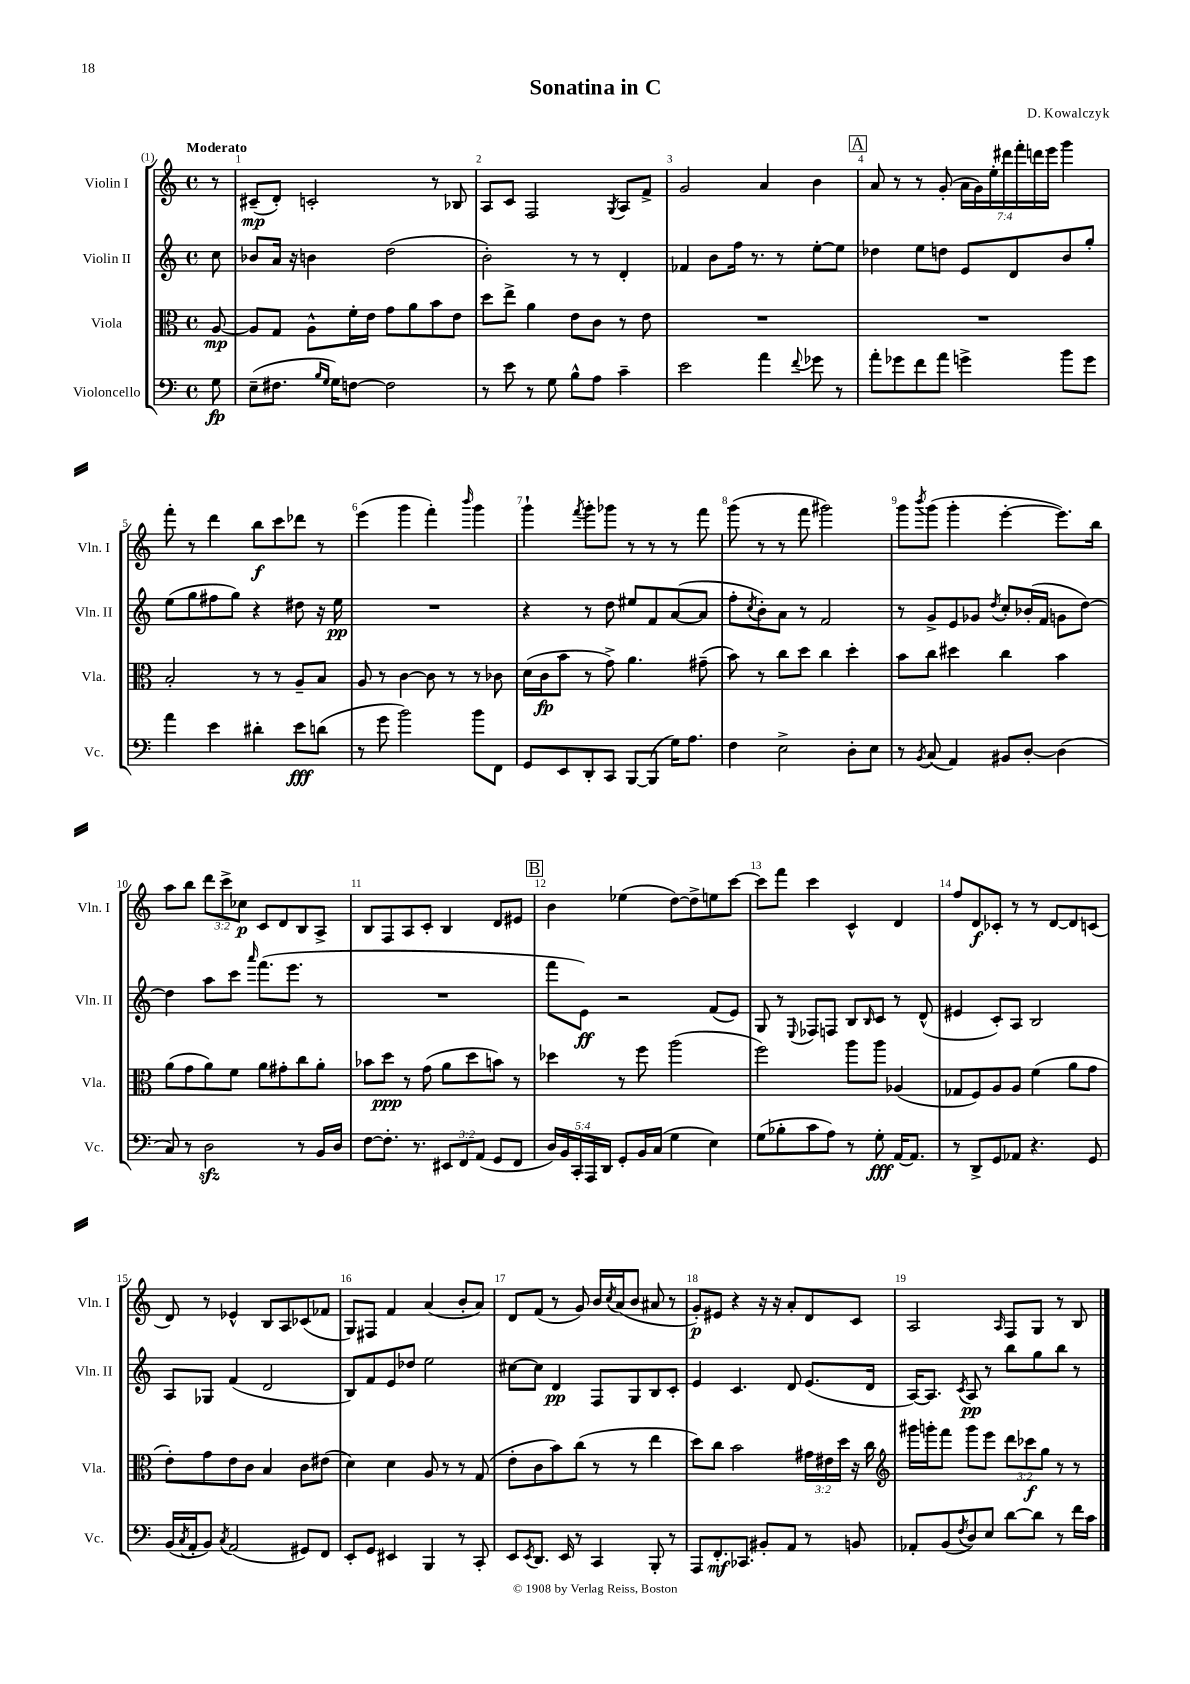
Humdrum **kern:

**kern	**dynam	**kern	**dynam	**kern	**dynam	**kern	**dynam
*part4	*part4	*part3	*part3	*part2	*part2	*part1	*part1
*staff4	*staff4	*staff3	*staff3	*staff2	*staff2	*staff1	*staff1
*I"Violoncello	*	*I"Viola	*	*I"Violin II	*	*I"Violin I	*
*I'Vc.	*	*I'Vla.	*	*I'Vln. II	*	*I'Vln. I	*
*clefF4	*	*clefC3	*	*clefG2	*	*clefG2	*
*k[]	*	*k[]	*	*k[]	*	*k[]	*
*M4/4	*	*M4/4	*	*M4/4	*	*M4/4	*
*met(c)	*	*met(c)	*	*met(c)	*	*met(c)	*
=	=	=	=	=	=	=	=
!	!	!	!	!	!	!LO:TX:a:B:t=Moderato	!
8G\	fp	[8A/	mp	8cc\	.	8r	.
=1	=1	=1	=1	=1	=1	=1	=1
(8E~\L	.	8A/L]	.	8b-X/L	.	(8c#X~/L	mp
8.F#X\J	.	8G/J	.	16a/Jk	.	8d'/J)	.
.	.	.	.	16r	.	.	.
.	.	8A^^\L	.	4bn\	.	2cn'/	.
16qqB/LL	.	.	.	.	.	.	.
16qqG/JJ	.	.	.	.	.	.	.
16G\KL)	.	.	.	.	.	.	.
[8Fn\J	.	16f'\L	.	.	.	.	.
.	.	16e\JJ	.	.	.	.	.
2F\]	.	8g\L	.	(2dd\	.	.	.
.	.	8a\	.	.	.	.	.
.	.	8b\	.	.	.	8r	.
.	.	8e\J	.	.	.	8B-X/	.
=2	=2	=2	=2	=2	=2	=2	=2
8r	.	8dd\L	.	2b'\)	.	8A/L	.
8e\	.	8ee^\J	.	.	.	8c/J	.
8r	.	4a\	.	.	.	2F/	.
8G\	.	.	.	.	.	.	.
8B^^\L	.	8e\L	.	8r	.	.	.
8A\J	.	8c\J	.	8r	.	.	.
.	.	.	.	.	.	8qG/	.
4c~\	.	8r	.	4d'/	.	8A/L	.
.	.	8e\	.	.	.	8f^/J	.
=3	=3	=3	=3	=3	=3	=3	=3
2e\	.	1r	.	4f-X/	.	2g/	.
.	.	.	.	8b\L	.	.	.
.	.	.	.	16ff\Jk	.	.	.
.	.	.	.	8.r	.	.	.
4a\	.	.	.	.	.	4a/	.
.	.	.	.	8r	.	.	.
8qqf/	.	.	.	.	.	.	.
8g-X\	.	.	.	[8ee'\L	.	4b\	.
8r	.	.	.	8ee\J]	.	.	.
!!LO:REH:place=s1:t=A
=4	=4	=4	=4	=4	=4	=4	=4
8a'\L	.	1r	.	4dd-X\	.	8a/	.
8g-X\	.	.	.	.	.	8r	.
8f\	.	.	.	8ee\L	.	8r	.
8a\J	.	.	.	8ddn\J	.	(8g'/	.
4gn^\	.	.	.	8e/L	.	28a\LL	.
.	.	.	.	.	.	28g\)	.
.	.	.	.	.	.	28ee'\	.
.	.	.	.	.	.	28ddd#X\	.
.	.	.	.	8d/	.	.	.
.	.	.	.	.	.	28fff'\	.
.	.	.	.	.	.	28dddn\	.
.	.	.	.	.	.	28eee\JJ	.
8b\L	.	.	.	8b/	.	4ggg\	.
8g\J	.	.	.	8gg'/J	.	.	.
!!LO:LB:g=z
=5	=5	=5	=5	=5	=5	=5	=5
4a\	.	2B'/	.	(8ee\L	.	8fff'\	.
.	.	.	.	8gg\	.	8r	.
4e\	.	.	.	8ff#X\	.	4ddd\	.
.	.	.	.	8gg\J)	.	.	.
4d#X'\	.	8r	.	4r	.	8bb\L	f
.	.	8r	.	.	.	8ccc\	.
8e\L	fff	8A~/L	.	8dd#X\	.	8ddd-X\J	.
(8dn\J	.	8B/J	.	16r	.	8r	.
.	.	.	.	16ee\	pp	.	.
=6	=6	=6	=6	=6	=6	=6	=6
8r	.	8A/	.	1r	.	(4eee\	.
8g\	.	8r	.	.	.	.	.
2b\)	.	[4c\	.	.	.	4ggg\	.
.	.	8c\]	.	.	.	4fff'\)	.
.	.	8r	.	.	.	.	.
.	.	.	.	.	.	16qqbbb/	.
8b\L	.	8r	.	.	.	4ggg\	.
8FF\J	.	8c-X\	.	.	.	.	.
=7	=7	=7	=7	=7	=7	=7	=7
8GG/L	.	(16d\LL	.	4r	.	4ggg`\	.
.	.	16c\J	fp	.	.	.	.
8EE/	.	8b\J	.	.	.	.	.
.	.	.	.	.	.	8qfff/	.
8DD'/	.	8r	.	8r	.	8ggg'\L	.
8CC/J	.	8g^\)	.	8dd\	.	8ggg-X\J	.
[8BBB/L	.	4.a\	.	8ee#X/L	.	8r	.
(8BBB/J]	.	.	.	8f/	.	8r	.
16G\KL)	.	.	.	([8a/	.	8r	.
8.A\J	.	.	.	.	.	.	.
.	.	(8g#X~\	.	8a/J]	.	8fff\	.
=8	=8	=8	=8	=8	=8	=8	=8
4F\	.	8b\)	.	8ff'\L	.	(8ggg\	.
.	.	.	.	8qcc/	.	.	.
.	.	8r	.	8b'\)	.	8r	.
2E^\	.	8cc\L	.	8a\J	.	8r	.
.	.	8dd\J	.	8r	.	8fff\	.
.	.	4cc\	.	2f/	.	2ggg#X\)	.
8D'\L	.	4dd'\	.	.	.	.	.
8E\J	.	.	.	.	.	.	.
=9	=9	=9	=9	=9	=9	=9	=9
8r	.	8b\L	.	8r	.	8ggg\L	.
8qBB/	.	.	.	.	.	8qbbb/	.
(8C/	.	8cc\J	.	8g^/L	.	(8ggg\J	.
4AA/)	.	4dd#X\	.	8e/	.	4ggg'\	.
.	.	.	.	8g-X/J	.	.	.
.	.	.	.	8qdd/	.	.	.
8BB#X/L	.	4cc\	.	8cc'/L	.	[4eee'\	.
[8D'/J	.	.	.	(16b-X'/L	.	.	.
.	.	.	.	16f/JJ	.	.	.
(4D\]	.	4b\	.	8gn\L	.	8.eee\L])	.
.	.	.	.	[8dd\J)	.	.	.
.	.	.	.	.	.	16bb\Jk	.
!!LO:LB:g=z
=10	=10	=10	=10	=10	=10	=10	=10
8C/)	.	(8a\L	.	4dd\]	.	8aa\L	.
8r	.	8g\	.	.	.	8bb\J	.
2Dzz\	.	8a\)	.	8aa\L	.	12ddd\L	.
.	.	.	.	.	.	12ccc^\	.
.	.	8f\J	.	8ccc\J	.	.	.
.	.	.	.	.	.	12cc-X\J	p
.	.	.	.	16qqaaa/	.	.	.
.	.	8a\L	.	(8.fff\L	.	8c/L	.
.	.	8g#X'\	.	.	.	8d/	.
.	.	.	.	8.eee\J	.	.	.
8r	.	8cc\	.	.	.	8B/	.
16BB/LL	.	8a'\J	.	8r	.	8A^/J	.
16D/JJ	.	.	.	.	.	.	.
=11	=11	=11	=11	=11	=11	=11	=11
[8F\L	.	8b-X\L	.	1r	.	8B/L	.
8.F'\J]	.	8dd\J	ppp	.	.	8F/	.
.	.	8r	.	.	.	8A/	.
8.r	.	.	.	.	.	.	.
.	.	(8g\	.	.	.	8c'/J	.
12EE#X/L	.	8a\L	.	.	.	4B/	.
12FF/	.	.	.	.	.	.	.
.	.	8dd\	.	.	.	.	.
(12AA/J	.	.	.	.	.	.	.
8GG/L	.	8bn\J)	.	.	.	8d/L	.
8FF/J	.	8r	.	.	.	8e#X/J	.
!!LO:REH:place=s1:t=B
=12	=12	=12	=12	=12	=12	=12	=12
20D/LL)	.	4dd-X\	.	8fff\L	.	4b\	.
20BB/	.	.	.	.	.	.	.
20CC'/	.	.	.	.	.	.	.
.	.	.	.	8e\J)	ff	.	.
20AAA/	.	.	.	.	.	.	.
20DD/JJ	.	.	.	.	.	.	.
8GG'/L	.	8r	.	2r	.	(4ee-X\	.
16BB/L	.	8ff\	.	.	.	.	.
(16C/JJ	.	.	.	.	.	.	.
4G\	.	(2aa\	.	.	.	[8dd\L)	.
.	.	.	.	.	.	8dd^\]	.
4E\)	.	.	.	(8f/L	.	8een\	.
.	.	.	.	8e/J)	.	[8ccc\J	.
=13	=13	=13	=13	=13	=13	=13	=13
(8G\L	.	2ff\)	.	8G/	.	8ccc\L]	.
8B-X'\	.	.	.	8r	.	8fff\J	.
.	.	.	.	8qqE/	.	.	.
8c\	.	.	.	8F-X/L	.	4ccc\	.
8A\J)	.	.	.	8Fn/J	.	.	.
8r	.	8aa\L	.	8B/L	.	4c^^/	.
.	.	.	.	16qqB/	.	.	.
8G'\	fff	8aa\J	.	8c/J	.	.	.
[16AA/KL	.	(4A-X/	.	8r	.	4d/	.
8.AA/J]	.	.	.	.	.	.	.
.	.	.	.	(8d^^/	.	.	.
=14	=14	=14	=14	=14	=14	=14	=14
8r	.	8G-X/L	.	4e#X/	.	8ff/L	.
8DD^/L	.	8F/)	.	.	.	8d/	f
8GG/	.	8A/	.	8c'/L)	.	8c-X'/J	.
8AA-X/J	.	8A/J	.	8A/J	.	8r	.
4.r	.	(4f\	.	2B/	.	8r	.
.	.	.	.	.	.	[8d/L	.
.	.	8a\L	.	.	.	8d/]	.
8GG/	.	8g\J	.	.	.	(8cn/J	.
!!LO:LB:g=z
=15	=15	=15	=15	=15	=15	=15	=15
(16BB/LL	.	8e'\L)	.	8A/L	.	8d/)	.
8qC/	.	.	.	.	.	.	.
16AA'/J	.	.	.	.	.	.	.
8BB/J)	.	8g\	.	8G-X/J	.	8r	.
8qC/	.	.	.	.	.	.	.
(2AA/	.	8e\	.	(4f/	.	4e-X^^/	.
.	.	8c\J	.	.	.	.	.
.	.	4B/	.	2d/	.	8B/L	.
.	.	.	.	.	.	8A/	.
8GG#X/L)	.	8c\L	.	.	.	(8c-X/	.
8FF/J	.	(8e#X\J	.	.	.	8f-X/J	.
=16	=16	=16	=16	=16	=16	=16	=16
8EE'/L	.	4d\)	.	8B/L)	.	8G/L)	.
8GG/J	.	.	.	8f/	.	8F#X/J	.
4EE#X/	.	4d\	.	8e/	.	4f/	.
.	.	.	.	8dd-X/J	.	.	.
4BBB/	.	8A/	.	2ee\	.	(4a/	.
.	.	8r	.	.	.	.	.
8r	.	8r	.	.	.	8b'/L	.
8CC'/	.	(8G/	.	.	.	8a/J)	.
=17	=17	=17	=17	=17	=17	=17	=17
8EE/L	.	8e'\L	.	[8cc#X\L	.	8d/L	.
8qEE/	.	.	.	.	.	.	.
8.DD/J	.	8c\	.	8cc#\J]	.	(8f/J	.
.	.	8b\)	.	4d/	pp	8r	.
16EE/	.	.	.	.	.	.	.
8r	.	(8cc\J	.	.	.	8g/)	.
4CC/	.	8r	.	8F/L	.	16b/LL	.
.	.	.	.	.	.	8qcc/	.
.	.	.	.	.	.	(16a/J	.
.	.	8r	.	8G/	.	8b/J	.
8BBB'/	.	4ee\	.	8B/	.	8a#X/	.
8r	.	.	.	8c'/J	.	8r	.
=18	=18	=18	=18	=18	=18	=18	=18
8AAA/L	.	8dd\L)	.	4e/	.	8g'/L)	p
8.FF'/	mf	8cc\J	.	.	.	8e#X/J	.
.	.	2b\	.	4.c/	.	4r	.
8.CC-X/J	.	.	.	.	.	.	.
8BB#X'/L	.	.	.	.	.	16r	.
.	.	.	.	.	.	16r	.
8AA/J	.	.	.	8d/	.	8a'/L	.
8r	.	24g#X\LL	.	(8.e/L	.	8d/	.
.	.	24e#X\	.	.	.	.	.
.	.	24dd\JJ	.	.	.	.	.
8BBn/	.	16r	.	.	.	8c/J	.
.	.	16cc\	.	16d/Jk	.	.	.
=19	=19	=19	=19	=19	=19	=19	=19
*	*	*clefG2	*	*	*	*	*
8AA-X'/L	.	16ggg#X\LL	.	[16A/KL)	.	2A/	.
.	.	16gggn'\J	.	8.A/J]	.	.	.
(8BB/	.	8fff\J	.	.	.	.	.
8qF/	.	.	.	8qc/	.	.	.
8D/)	.	8ggg\L	.	8A/	pp	.	.
8E/J	.	8eee\J	.	8r	.	.	.
.	.	.	.	.	.	16qqA/	.
[8d\L	.	12ddd\L	.	8bb\L	.	8F/L	.
.	.	12ccc-X\	f	.	.	.	.
8d\J]	.	.	.	8gg\	.	8G/J	.
.	.	12gg\J	.	.	.	.	.
8r	.	8r	.	8bb\J	.	8r	.
16f\LL	.	8r	.	8r	.	8B/	.
16c\JJ	.	.	.	.	.	.	.
==	==	==	==	==	==	==	==
*-	*-	*-	*-	*-	*-	*-	*-
